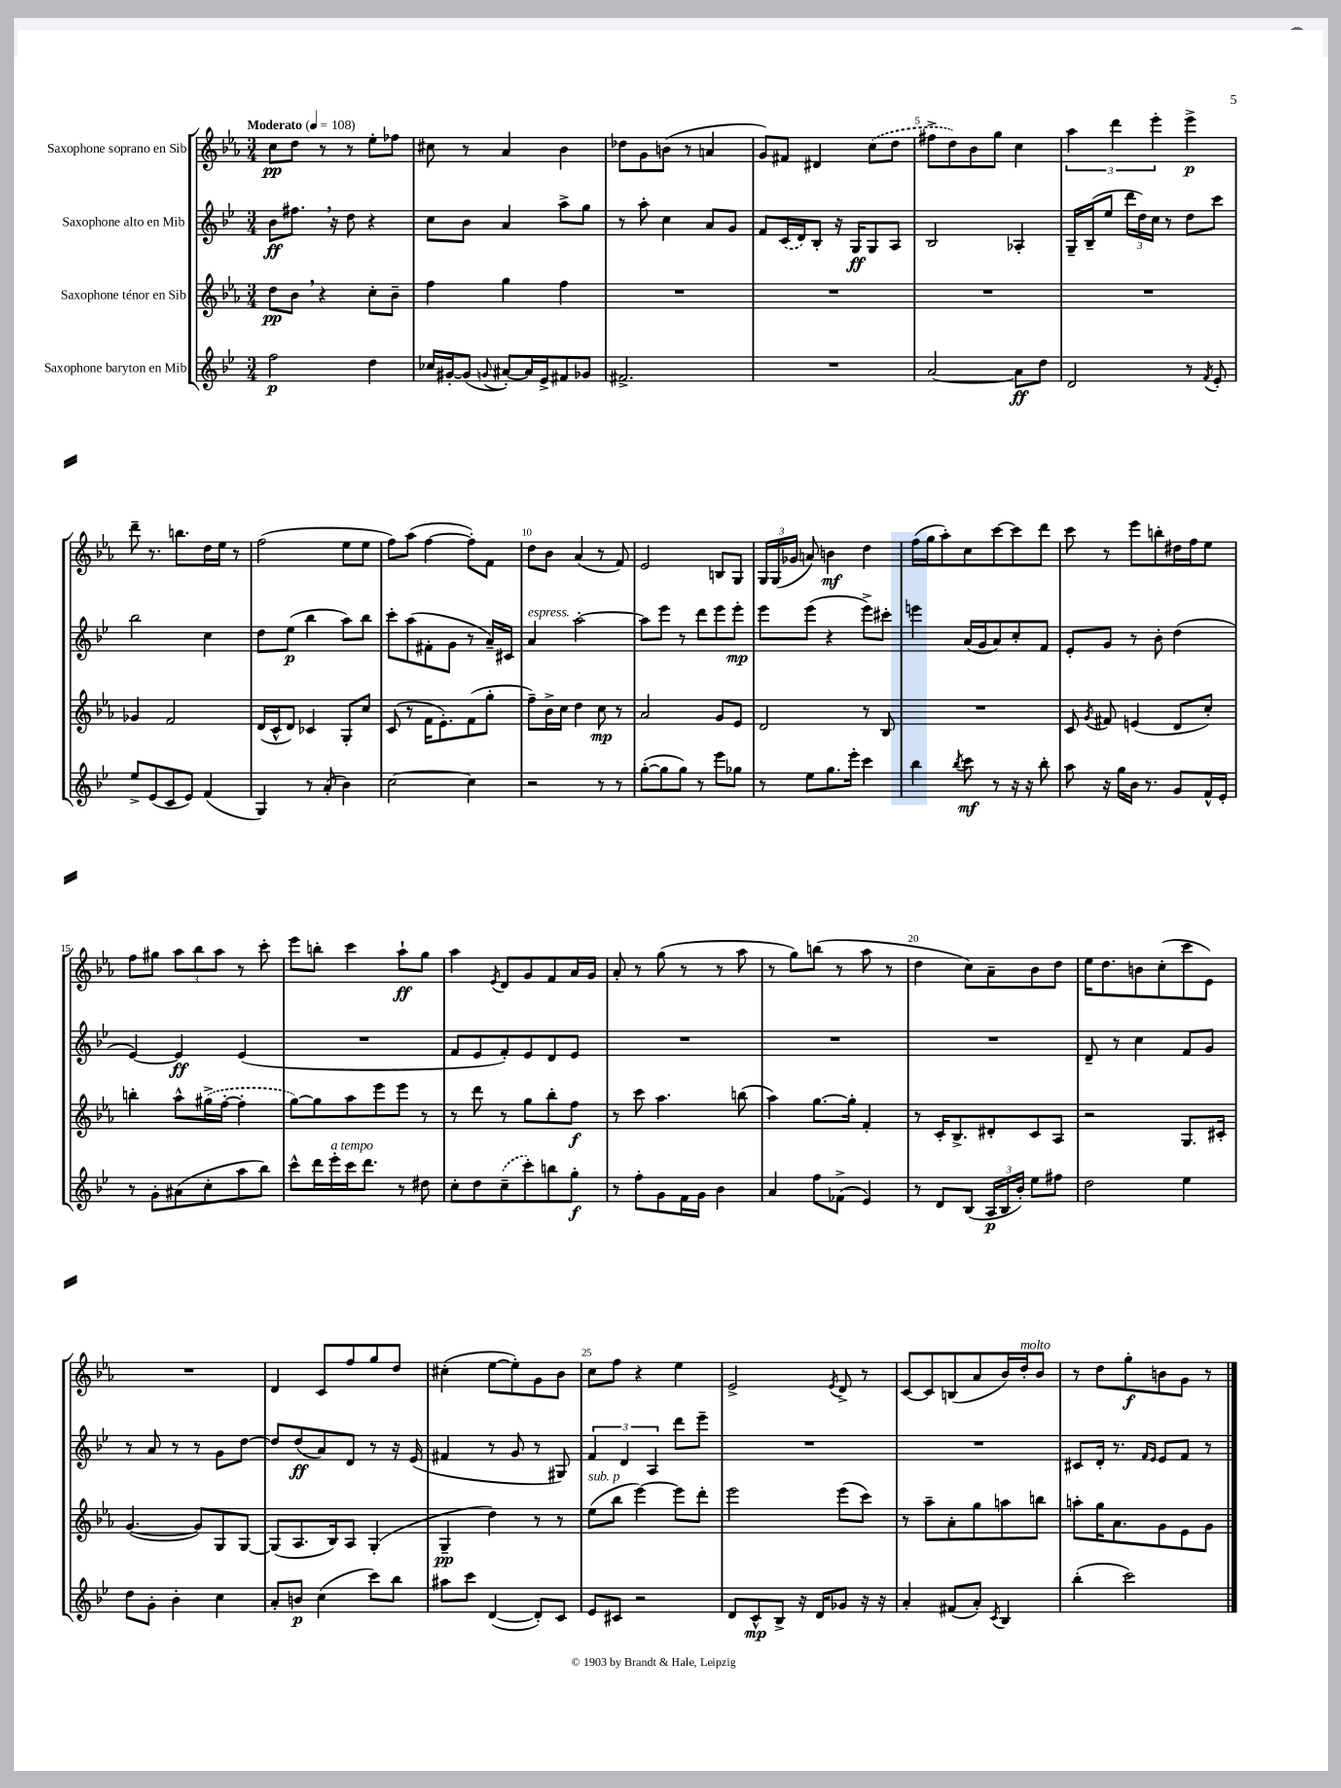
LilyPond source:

<<
\new StaffGroup <<
\new Staff = "s0" \with { instrumentName = "Saxophone soprano en Sib" } {
    \clef treble \key ees \major \numericTimeSignature \time 3/4 \tempo "Moderato" 4 = 108
    \autoBeamOff c''8[\pp d''8] r8 r8 ees''8[-. fes''8] |
    cis''8 r8 aes'4 bes'4 |
    des''8[ g'8 b'8]( r8 a'4 |
    g'8[) fis'8] dis'4 \once \slurDashed c''8[( d''8] |
    fis''8[-> d''8) bes'8 g''8] c''4 |
    \tuplet 3/2 { aes''4 d'''4 ees'''4-. } ees'''4->\p |
    d'''8-- r8. b''8.[ d''16 ees''16] r8 |
    f''2( ees''8[ ees''8] |
    f''8[) aes''8]( f''4~ f''8[-.) f'8] |
    d''8[ bes'8] aes'4( r8 f'8) |
    ees'2 b8[ g8] |
    \tuplet 3/2 { g16[ g16( ges'16] } a'8) b'4\mf d''4 |
    f''16[( g''16 aes''8-.) c''8 c'''8~ c'''8 d'''8] |
    c'''8 r8 ees'''8[ b''8-. dis''16 f''16 ees''8] |
    f''8[ gis''8] \tuplet 3/2 { aes''8[ bes''8 aes''8] } r8 c'''8-. |
    ees'''8[ b''8]-. c'''4 aes''8[-!\ff g''8] |
    aes''4 \acciaccatura { ees'8 } d'8[ g'8 f'8 aes'16 g'16] |
    aes'8-. r8 g''8( r8 r8 aes''8 |
    r8 g''8[) b''8]( r8 aes''8 r8 |
    d''4 c''8[) aes'8-- bes'8 d''8] |
    ees''16[ d''8. b'8 c''8-.( c'''8 ees'8]) |
    R2. |
    d'4 c'8[ f''8 g''8 d''8] |
    cis''4-.( ees''8[~ ees''8-.) g'8 bes'8] |
    c''8[ f''8] r4 ees''4 |
    ees'2-> \acciaccatura { ees'8 } d'8-> r8 |
    c'8[~ c'8 b8( aes'8 bes'16) d''16-.^\markup { \italic "molto" } bes'8] |
    r8 d''8[ g''8-.\f b'8 g'8] r8 \bar "|." |
}
\new Staff = "s1" \with { instrumentName = "Saxophone alto en Mib" } {
    \clef treble \key bes \major \numericTimeSignature \time 3/4
    \autoBeamOff bes'8[\ff fis''8.] \breathe r16 d''8 r4 |
    c''8[ bes'8] a'4 a''8[-> g''8] |
    r8 a''8-. c''4 a'8[ g'8] |
    f'8[ \once \slurDashed c'16( d'16) bes8]-. r16 g16[\ff g8 a8] |
    bes2 aes4-. |
    g16[-- bes16--( ees''8] \tuplet 3/2 { d'''16[ d''16) c''16] } r8 d''8[ c'''8] |
    bes''2 c''4 |
    d''8[ ees''8]\p( bes''4 a''8[) bes''8] |
    c'''8[-. a''8( fis'8-. g'8] r8 a'16[--) cis'16] |
    a'4^\markup { \italic "espress." } a''2~-. |
    a''8[ ees'''8] r8 d'''8[ ees'''8 ees'''8]-.\mp |
    ees'''8[ ees'''8]( r4 ees'''8[->) cis'''8]-. |
    e'''4 a'16[( g'16 a'8) c''8-. f'8] |
    ees'8[-. g'8] r8 bes'8-. d''4( |
    ees'4~) ees'4\ff ees'4( |
    R2. |
    f'8[ ees'8 f'8-.) ees'8 d'8 ees'8] |
    R2. |
    R2. |
    R2. |
    d'8-- r8 c''4 f'8[ g'8] |
    r8 a'8 r8 r8 g'8[ d''8]~ |
    d''8[ d''8\ff( a'8) d'8] r8 r16 ees'16( |
    fis'4 r8 g'8 r8 gis8) |
    \tuplet 3/2 { f'4 d'4 a4 } d'''8[ ees'''8]-- |
    R2. |
    R2. |
    cis'8[ d'16]-. r8. \grace { f'16[ ees'16] } ees'8[ f'8] r8 \bar "|." |
}
\new Staff = "s2" \with { instrumentName = "Saxophone ténor en Sib" } {
    \clef treble \key ees \major \numericTimeSignature \time 3/4
    \autoBeamOff d''8[\pp bes'8] \breathe r4 c''8[-. bes'8]-- |
    f''4 g''4 f''4 |
    R2. |
    R2. |
    R2. |
    R2. |
    ges'4 f'2 |
    d'16[( c'16-^ d'8]) ces'4 g8[-. c''8] |
    c'8( r8 f'16[ ees'8.-.) f'8( g''8]-. |
    f''8[--) bes'16-> c''16] d''4 c''8\mp r8 |
    aes'2 g'8[ ees'8] |
    d'2 r8 bes8 |
    R2. |
    c'8 \acciaccatura { g'8 } fis'8 e'4( d'8[ c''8]-.) |
    b''4-. aes''8[-^ \once \slurDashed gis''16->( f''16]~-. f''4-. |
    g''8[~) g''8 aes''8 ees'''8 ees'''8] r8 |
    r8 d'''8 r8 g''8[ bes''8-. f''8]\f |
    r8 c'''8 aes''4. b''8( |
    aes''4) g''8.[~ g''16]-. f'4-. |
    r8 c'16[-. bes8.-> dis'8-. c'8 aes8] |
    r2 g8.[ cis'16]-. |
    g'4.~( g'8[) g8 g8]~ |
    g8[( aes8. bes16) aes8] g4-.( |
    g4--\pp d''4) r8 r8 |
    ees''8[^\markup { \italic "sub. p" }( bes''8] ees'''4~) ees'''8[ d'''8]-. |
    ees'''2 ees'''8[( c'''8]) |
    r8 aes''8[-- aes'8-. g''8 a''8 b''8] |
    a''8[-. g''16 aes'8. g'8 ees'8 g'8] \bar "|." |
}
\new Staff = "s3" \with { instrumentName = "Saxophone baryton en Mib" } {
    \clef treble \key bes \major \numericTimeSignature \time 3/4
    \autoBeamOff f''2\p d''4 |
    ces''16[ gis'16~-. gis'8]( \appoggiatura { g'8 } ais'8[~-.) ais'16 ees'16-> fis'8 ges'8] |
    fis'2.-> |
    R2. |
    a'2~ a'8[\ff d''8] |
    d'2 r8 \acciaccatura { f'8 } ees'8-. |
    ees''8[-> ees'8( c'8 ees'8]) f'4( |
    g4) r8 a'8-.( bes'4) |
    c''2~ c''4 |
    r2 r8 r8 |
    g''8[~-.( g''8 g''8]) r8 ees'''8[ ges''8] |
    r8 ees''8[ g''8. ees'''16]-. c'''4 |
    bes''4 \acciaccatura { bes''8 } c'''8\mf r8 r16 r16 bes''8-. |
    a''8 r16 g''16[ bes'16] r8. g'8[ f'16-^ ees'16]-. |
    r8 g'8[-. ais'8( c''8-. a''8 bes''8]) |
    c'''8[-^ d'''16 ees'''16-.^\markup { \italic "a tempo" } c'''16 d'''8.] r8 dis''8 |
    c''8[-. d''8 \once \slurDashed c''8--( c'''8-.) b''8 g''8]-.\f |
    r8 f''8[-. g'8 f'16 g'16] bes'4 |
    a'4 f''8[ fes'8]->( ees'4) |
    r8 d'8[ bes8]( \tuplet 3/2 { a16[\p bes16 bes'16]-.) } ees''8[ fis''8] |
    d''2 ees''4 |
    d''8[ g'8]-. bes'4-. c''4 |
    a'8[-. b'8]\p c''4( c'''8[) bes''8] |
    ais''8[ c'''8] d'4~( d'8[-.) c'8] |
    ees'8[ cis'8] r2 |
    d'8[ c'8-^\mp bes8]-> r16 d'16[ ges'8] r16 r16 |
    a'4-. fis'8[( a'8]-.) \acciaccatura { c'8 } bes4 |
    bes''4-.( c'''2) \bar "|." |
}
>>
>>
\layout { \context { \Score \override BarNumber.break-visibility = ##(#f #t #t) barNumberVisibility = #(every-nth-bar-number-visible 5) } }
